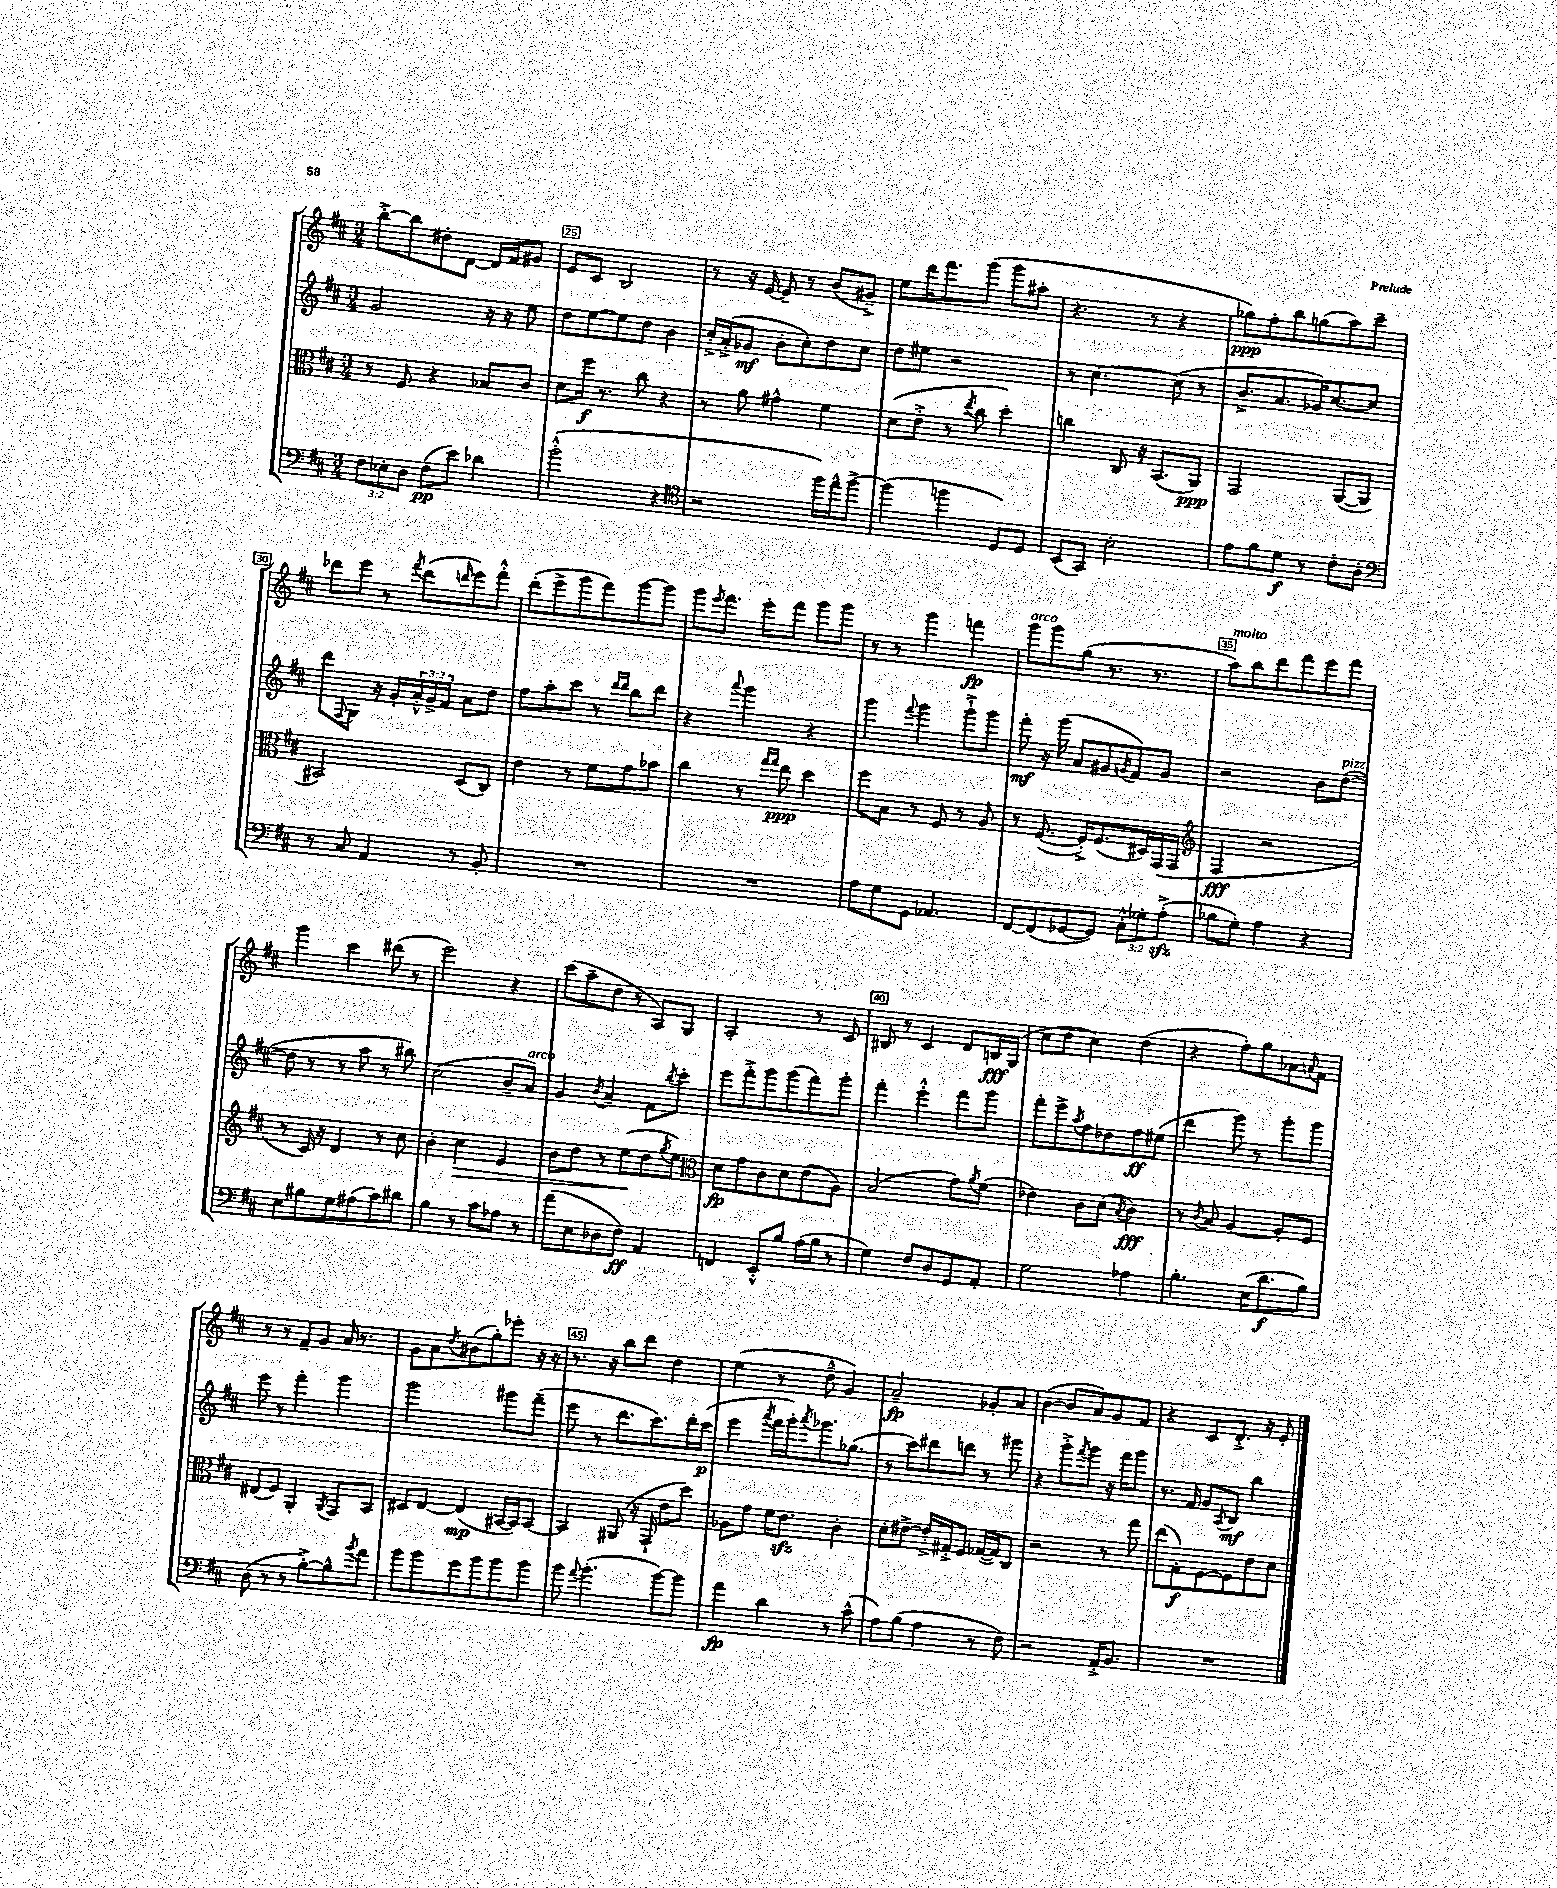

**kern	**kern	**kern	**kern
*staff4	*staff3	*staff2	*staff1
*clefF4	*clefC3	*clefG2	*clefG2
*k[f#c#]	*k[f#c#]	*k[f#c#]	*k[f#c#]
*M3/4	*M3/4	*M3/4	*M3/4
12F#\L	8r	2g/	[8bb'^\L
12E-'\	.	.	.
.	8F#/	.	8bb\]
12D\J	.	.	.
(8F#\L	4r	.	8dd#'\
8e\J)	.	.	[8d\J
4d-\	8B-/L	16r	16d/]LL
.	.	16r	16f#/J
.	8c#/J	8ee\	8g#/J
=	=	=	=
(2b'^^\	8d\L	8dd\L	8e/L
.	16ff#\Jk	[8ee\	8c#/J
.	8.r	.	.
.	.	8ee\]	2B/
.	8cc#\	8dd\J	.
4r	4r	4b\	.
=	=	=	=
*clefC4	*	*	*
2r	8r	16cc#'^/LL	8r
.	.	(16a'^/J	.
.	8a\	8g-/J	16r
.	.	.	[16e/
.	4g#^^\	8b'\L	8e~/]
.	.	8cc#'\)	8r
16ff#\LL)	4f#\	8dd\	(8b/L
16ee^^\J	.	.	.
[8ff#^\J	.	8cc#\J	8g#~^/J)
=	=	=	=
(4ff#\]	(8d\L	8dd\L	8ee\L
.	8e'^\J	8ee#\J	16ddd\K
.	.	.	8.fff#\
4ff\	8r	2r	.
.	8qee/	.	.
.	8cc#\	.	(8ggg\J
8D/L)	4dd'\)	.	8ggg\L
8D/J	.	.	8aa#'\J
=	=	=	=
(8BB/L	4cc\	8r	4.r
8GG/J)	.	[4.cc#\	.
2B'\	8C#/	.	.
.	16r	.	8r
.	(8.BB/L	.	.
.	.	(8cc#\]	4r
.	8AA/J)	8r	.
=	=	=	=
8e\L	2GG/	8.b^/L	8gg-\L)
8f#\	.	.	8ff#'\
.	.	8.a/	.
8d\J	.	.	8bb\
8r	.	16g-/K)	(8gg\
.	.	[8.cc#/	.
8c#'\L	([8AA/L	.	8aa\)
8A'\J	8AA/]J	8cc#/]J	8ccc#~\J
=	=	=	=
*clefF4	*	*	*
8r	2BB#/)	8ddd\L	8ddd-\L
.	.	8qqF#/	.
8C#/	.	8G\J	8eee\J
4AA/	.	16r	8r
.	.	16g'/LL	.
.	.	.	8qfff#/
.	.	24a'^^/	(8ddd-\L
.	.	24g^/	.
.	.	24f#/JJ	.
.	.	.	16qqddd/
8r	(8D/L	8a\L	8eee\)
8BB'/	8C#/J)	8dd\J	8fff#'^^\J
=	=	=	=
2.r	4e\	8ff#\L	(8ddd'\L
.	.	8aa'\	8eee^\
.	8r	8ccc#\J	8ggg\
.	8f#\L	8r	8fff#\)
.	.	16qqddd/LL	.
.	.	16qqddd/JJ	.
.	8g\	8bb\L	[8ggg\
.	8b-\J	8ddd\J	8ggg\]J
=	=	=	=
2.r	4cc#\	4r	8ggg\L
.	.	.	8qeee/
.	.	.	8.fff#\J
.	.	8qqaaa/	.
.	8r	4ggg\	.
.	.	.	16eee'\LK
.	16qqgg/LL	.	.
.	16qqgg/JJ	.	.
.	8ee\	.	8fff#\J
.	4dd\	4r	8ggg\L
.	.	.	8ggg\J
=	=	=	=
8A\L	8ff#\L	4ggg\	8r
8G\	8B\J	.	8r
.	.	8qqfff#/	.
8GG\J	8r	4ggg\	4ggg\
4.AA-/	8F#/	.	.
.	8r	8ggg`^\L	4fff\
.	8A/	8ggg\J	.
=	=	=	=
[8FF#/L	8r	8fff#'\	8ggg\L
(8FF#/]	([8.F#/	16r	8ggg\
.	.	(16ggg\	.
[8GG-/	.	8a/L	(8gg\J
.	16F#'^/]LK)	.	.
8GG-/]J)	(8.F#/	8g#/	8.r
.	.	8qg/	.
12C#'^^\L	.	8f#/)	.
.	16D#/L)	.	8.r
12G-'\	.	.	.
.	(16GG/	8g/J	.
(12A'^\J	.	.	.
.	16GG/JJ	.	.
=	=	=	=
*	*clefG2	*	*
8B-\L	4F#/	2r	8aa\L)
8G'\J)	.	.	8bb\
4A\	2r	.	8ddd\
.	.	.	8fff#\
4r	.	8b\L	8eee\
.	.	([8dd\J	8fff#\J
=	=	=	=
8E\L	8r	8dd\]	4ggg\
8B#\	16c#/)	8r	.
.	16r	.	.
8G\	4d/	8r	4ccc#\
(8A#\	.	8aa\	.
8c#\)	8r	8r	(8ddd#\
8d#\J	8cc#\	8bb#\)	8r
=	=	=	=
4B\	4b'\	(2cc#\	2eee\)
8r	4cc#\	.	.
8c#\L	.	.	.
8A-\J	4e/	8b~/L	4r
8r	.	8a/J)	.
=	=	=	=
(8a\L	8b\L	4g/	(8ccc#\L
8E\	8dd\J	.	8aa~\
.	.	8qb/	.
8D-\	8r	4a~/	8dd\J
8F#\J)	(8ee\L	.	8r
4AA/	8dd\	8f#\L	8A/L)
.	8qgg/	8qbb/	.
.	8ee\J)	8ccc#'\J	8G/J
=	=	=	=
*	*clefC3	*	*
4FF/	8d\L	8eee\L	2A'/
.	8g\	8fff#'^\	.
8EE'^^/L	8c#\	8ggg\	.
8B/J	8d\	(8ggg\	.
(16A\LL	(8e\	8fff#\)	8r
16B\JJ	.	.	.
8r	8A\J)	8ggg'\J	8c#/
=	=	=	=
4G\)	(2B/	4fff#'\	8B#/
.	.	.	8r
8F#/L	.	4eee'^^\	4c#/
8D/	.	.	.
8GG/	8g\L)	8fff#\L	8d/L
.	8qa/	.	.
8AA'/J	(8f#\J	8ggg\J	16B/L
.	.	.	(16G/JJ
=	=	=	=
2G\	4e-\)	8fff#'\L	8cc#\L
.	.	8eee^\	8dd\J
.	.	8qaa/	.
.	8c#\L	8ff#\	4cc#\)
.	(8d\J	8dd-\	.
.	8qB/	.	.
4A-\	4c#\)	8ff#\	(4dd\
.	.	(8ee#\J	.
=	=	=	=
4.B'\	8r	4ddd\	4r
.	8qc#/	.	.
.	8B/	.	.
.	[4A/	8ggg\)	8ff#'\L)
(16E\LK	.	8r	8gg\
8.d\	.	.	.
.	8A'/]L	8ggg'\L	8a-\
.	.	.	8qqa/
8B\J)	8F#/J	8ggg\J	8f#\J
=	=	=	=
(8D\	(8E#/L	8eee\	8r
8r	8F#/J)	8r	8r
8r	4AA'/	4fff#'\	8f#~/L
[8B'^\L)	.	.	8g/J
.	8qAA/	.	.
8B^^\]	8GG/L	4ggg\	16a/
.	.	.	8.r
8qb/	.	.	.
8a\J	8BB/J	.	.
=	=	=	=
8b\L	8D#/L	2ggg\	8g\L
8b\	[8E/J	.	8a\
.	.	.	8qdd/
8g\	(4E/]	.	(8b#\
8b\	.	.	8gg'\)
8b\	[16BB#/LL	8ggg#\L	8eee-'\J
.	16BB#/]J)	.	.
8b\J	[8BB#/J	(8fff#~\J	16r
.	.	.	16r
=	=	=	=
8b\	4BB#/]	8eee\	8.r
8qqa/	.	.	.
(4.b'\	.	8r	.
.	.	.	16r
.	(8AA#/	8.ddd\L	8bb\L
.	16r	.	8ddd\J
.	16GG`/	8.ccc#\)	.
[8b\L)	8e\L	.	4dd\
8b\]J	8dd\J)	16ddd'\L	.
.	.	(16ccc#\JJ	.
=	=	=	=
4a\	8A-\L	4eee\	(4ee\
.	8g\J	.	.
.	.	8qaaa/	.
4d\	16f#\LK	16fff#\LL	8r
.	8.e\J	16ggg'\J)	.
.	.	8qaaa/	.
.	.	8.ggg-\	8dd~^^\
8r	4c#'\	.	4g/)
.	.	(8.gg-\J	.
(8c#^^\	.	.	.
=	=	=	=
8A\L)	8d'\L	8r	2a~/
(8B\J	[8e#^\J	8ccc#\L)	.
4A\	16e#'^/]LL	8ddd#\	.
.	16G#'^/J	.	.
.	8F#/J	8ddd\J	.
8r	([16G-/LL	8r	8g-'/L
.	16G-/]J)	.	.
8F#\)	8C#/J	8ggg#\	8a/J
=	=	=	=
2r	2r	4r	([4b\
.	.	8ggg'^\L	8b/]L
.	.	8qfff#/	.
.	.	8ggg\J	8a/)
16AA'^/LK	8r	16r	8g/
8.BB/J	.	16fff#\LK	.
.	8gg\	8ggg\J	8f#/J
=	=	=	=
2.r	(8ee\L	8.r	4r
.	8G'\)	.	.
.	.	16f#/	.
.	[8F#\	8g/L	8c#/L
.	.	8qA/	.
.	8F#\]	8B/J	8.d'^/J
.	8e\	4bb\	.
.	.	.	16r
.	8d\J	.	8e'/
==	==	==	==
*-	*-	*-	*-
